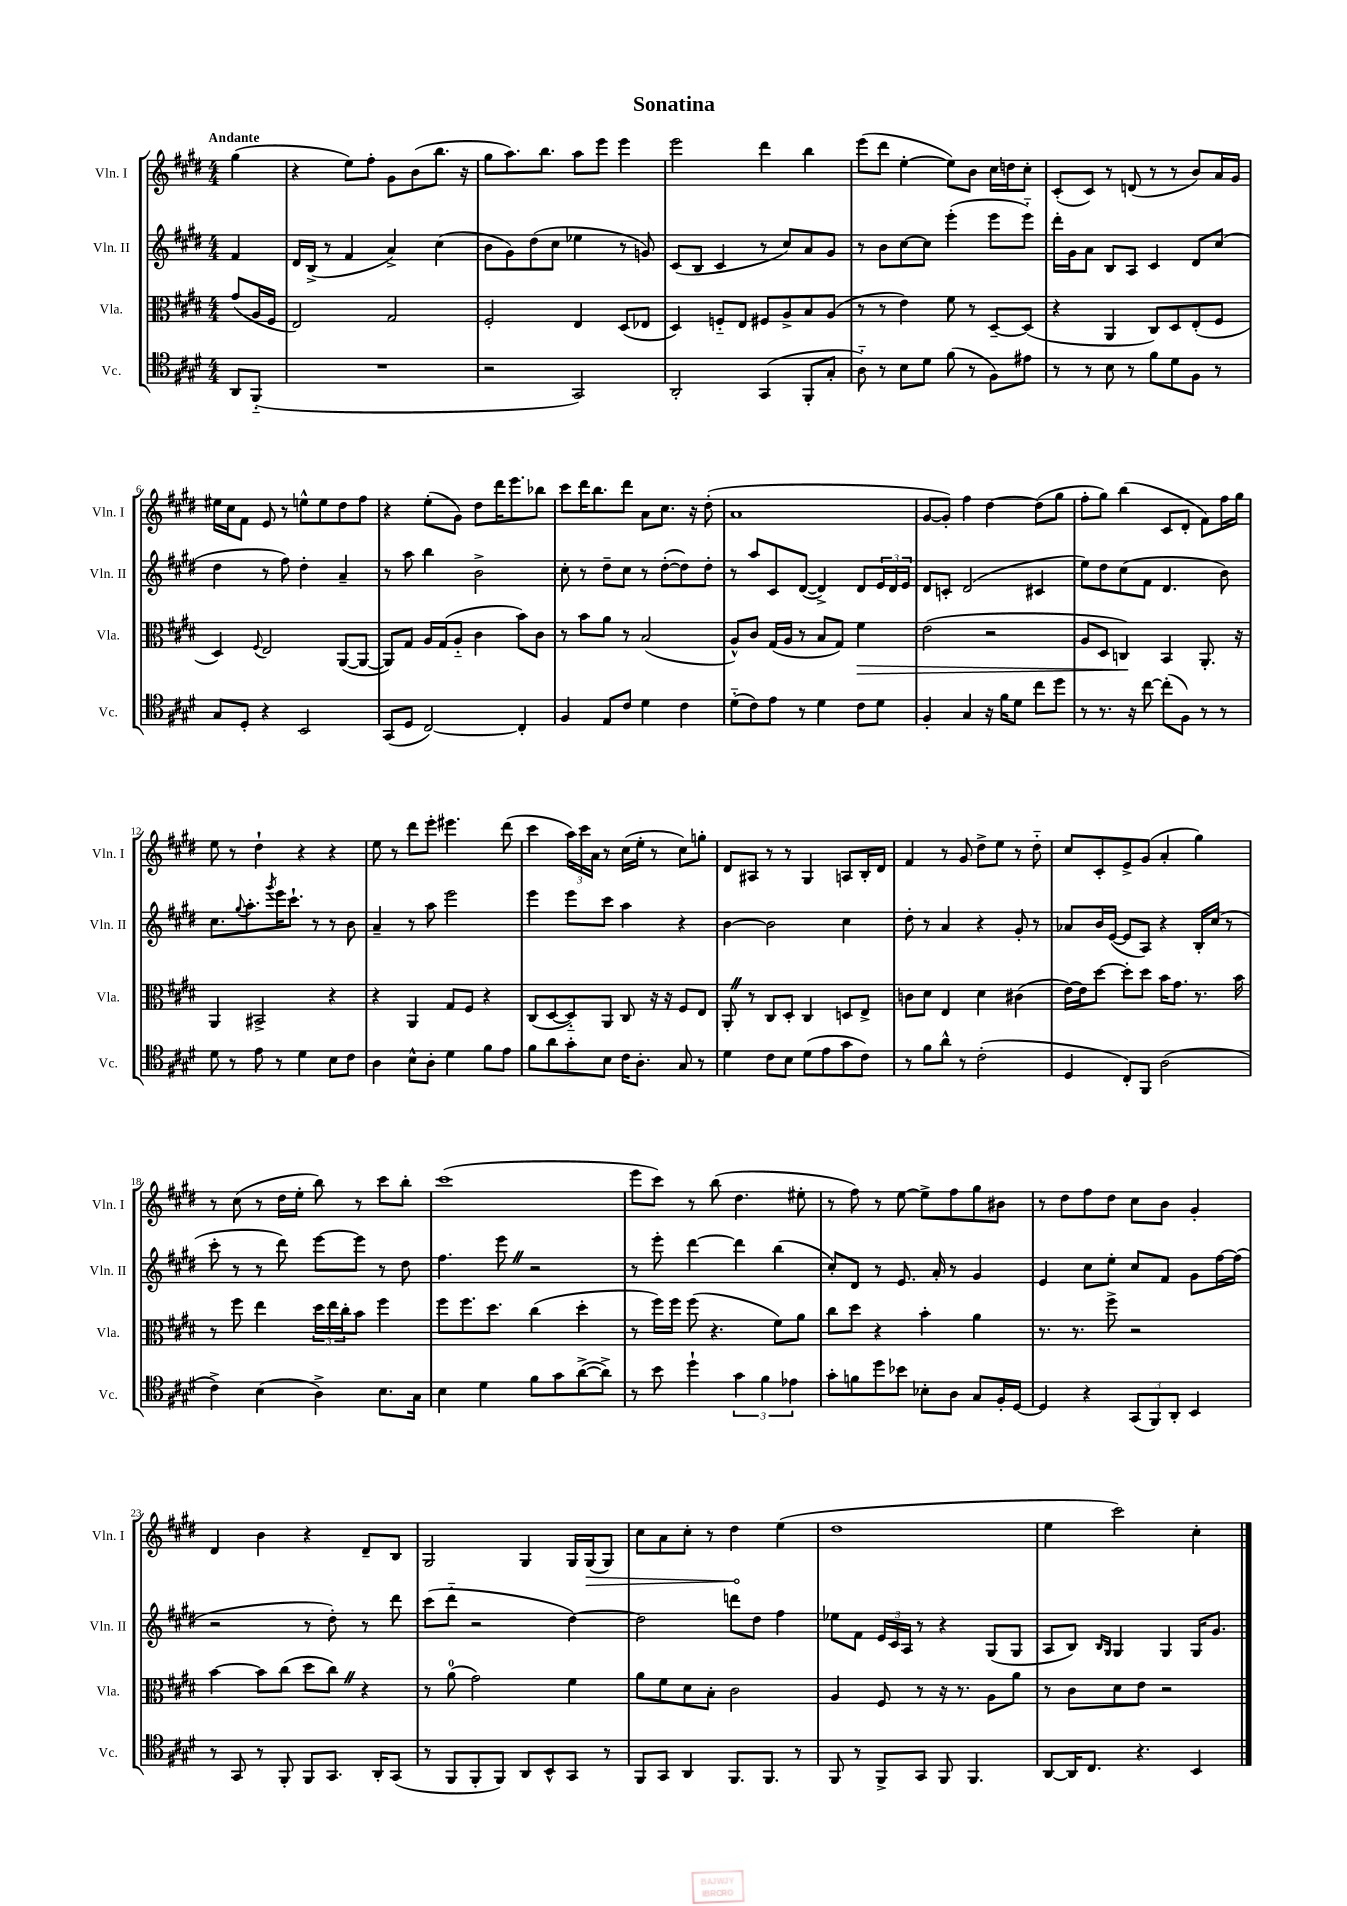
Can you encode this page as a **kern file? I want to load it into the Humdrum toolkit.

**kern	**kern	**dynam	**kern	**kern	**dynam
*part4	*part3	*part3	*part2	*part1	*part1
*staff4	*staff3	*staff3	*staff2	*staff1	*staff1
*I"Vc.	*I"Vla.	*	*I"Vln. II	*I"Vln. I	*
*I'Vc.	*I'Vla.	*	*I'Vln. II	*I'Vln. I	*
*clefC4	*clefC3	*	*clefG2	*clefG2	*
*k[f#c#g#d#]	*k[f#c#g#d#]	*	*k[f#c#g#d#]	*k[f#c#g#d#]	*
*M4/4	*M4/4	*	*M4/4	*M4/4	*
=	=	=	=	=	=
!	!	!	!	!LO:TX:a:B:t=Andante	!
8AA/L	(8g#/L	.	4f#/	(4gg#\	.
(8FF#/J	16A/L	.	.	.	.
.	16F#/JJ	.	.	.	.
=1	=1	=1	=1	=1	=1
1r	2E/)	.	16d#/LL	4r	.
.	.	.	(16B^/JJ	.	.
.	.	.	8r	.	.
.	.	.	4f#/	8ee\L)	.
.	.	.	.	8ff#'\J	.
.	2G#/	.	4a^/)	8g#\L	.
.	.	.	.	(8b\	.
.	.	.	(4cc#\	8.bb\J	.
.	.	.	.	16r	.
=2	=2	=2	=2	=2	=2
2r	2F#'/	.	8b\L	8gg#\L	.
.	.	.	8g#\)	8.aa\)	.
.	.	.	(8dd#\	.	.
.	.	.	.	8.bb\J	.
.	.	.	8cc#\J	.	.
2GG#/)	4E/	.	4ee-X\	8aa\L	.
.	.	.	.	8eee\J	.
.	(8D#/L	.	8r	4eee\	.
.	8E-X/J	.	8gn/)	.	.
=3	=3	=3	=3	=3	=3
2AA'/	4D#/)	.	(8c#/L	2eee\	.
.	.	.	8B/J	.	.
.	8Fn/L	.	4c#/	.	.
.	8E/J	.	.	.	.
(4GG#/	8F#X/L	.	8r	4ddd#\	.
.	8A^/	.	8cc#/L)	.	.
8FF#'/L	8B/	.	8a/	4bb\	.
8G#'/J	(8A/J	.	8g#/J	.	.
=4	=4	=4	=4	=4	=4
8A\)	8r	.	8r	(8eee\L	.
8r	8r	.	8b\L	8ddd#\J	.
8B\L	4e\)	.	[8cc#\	[4ee'\	.
8d#\J	.	.	8cc#\J]	.	.
(8f#\	8f#\	.	(4eee'\	8ee\L])	.
8r	8r	.	.	8b\J	.
8F#\L)	[8D#~/L	.	8eee\L	16cc#\LL	.
.	.	.	.	16ddn\J	.
8e#X\J	(8D#/J]	.	8eee\J)	8cc#'\J	.
=5	=5	=5	=5	=5	=5
8r	4r	.	16ddd#'\LL	(8c#'/L	.
.	.	.	16g#\J	.	.
8r	.	.	8a\J	8c#/J)	.
8B\	4AA/	.	8B/L	8r	.
8r	.	.	8A/J	(8dn/	.
8f#\L	8C#/L)	.	4c#/	8r	.
8d#\	8D#/	.	.	8r	.
8F#\J	(8E'/	.	8d#/L	8b/L)	.
8r	8F#/J	.	(8cc#/J	16a/L	.
.	.	.	.	16g#/JJ	.
!!LO:LB:g=z
=6	=6	=6	=6	=6	=6
8G#/L	4D#/)	.	4dd#\	16ee#X\LL	.
.	.	.	.	16cc#\J	.
8D#'/J	.	.	.	8f#\J	.
.	8qqF#/	.	.	.	.
4r	2E/	.	8r	8e/	.
.	.	.	8ff#\)	8r	.
2BB/	.	.	4dd#'\	8een^^\L	.
.	.	.	.	8ee\	.
.	([8AA/L	.	4a~/	8dd#\	.
.	8AA/J_	.	.	8ff#\J	.
=7	=7	=7	=7	=7	=7
(8GG#/L	8AA/L])	.	8r	4r	.
8D#/J	8G#/J	.	8aa\	.	.
[2C#/)	16A/LL	.	4bb\	(8ee'\L	.
.	(16G#/J	.	.	.	.
.	8A/J	.	.	8g#\J)	.
.	4c#\	.	2b^\	8dd#\L	.
.	.	.	.	16ddd#\K	.
.	.	.	.	8.eee\	.
4C#'/]	8b\L)	.	.	.	.
.	8c#\J	.	.	8bb-X\J	.
=8	=8	=8	=8	=8	=8
4F#/	8r	.	8cc#'\	8ccc#\L	.
.	8b\L	.	8r	16ddd#\K	.
.	.	.	.	8.bb\	.
8E/L	8a\J	.	8dd#~\L	.	.
8c#/J	8r	.	8cc#\J	8ddd#\J	.
4d#\	(2B/	.	8r	8a\L	.
.	.	.	([8dd#'\L	8.cc#\J	.
4c#\	.	.	8dd#\])	.	.
.	.	.	.	16r	.
.	.	.	8dd#'\J	(8dd#'\	.
=9	=9	=9	=9	=9	=9
(8d#\L	8A^^/L)	.	8r	1a	.
8c#\)	8c#/J	.	8aa/L	.	.
8e\J	(16G#/LL	.	8c#/	.	.
.	16A/JJ	.	.	.	.
8r	8r	.	([8d#/J	.	.
4d#\	8B/L	.	4d#^/])	.	.
.	8G#/J)	.	.	.	.
!	!	!LO:HP:b	!	!	!
8c#\L	4f#\	>	8d#/L	.	.
8d#\J	.	.	24e/L	.	.
.	.	.	24d#/	.	.
.	.	.	24e/JJ	.	.
=10	=10	=10	=10	=10	=10
4F#'/	(2e\	.	8d#/L	[8g#/L	.
.	.	.	8cn'/J	8g#'/J])	.
4G#/	.	.	(2d#/	4ff#\	.
16r	2r	.	.	[4dd#\	.
16f#\KL	.	.	.	.	.
8d#\J	.	.	.	.	.
8cc#\L	.	.	4c#X/	(8dd#\L]	.
8dd#\J	.	.	.	8gg#\J	.
=11	=11	=11	=11	=11	=11
8r	8A/L	.	8ee\L)	8ff#'\L	.
8.r	8D#/J	.	8dd#\	8gg#\J)	.
.	4Cn/)	.	(8cc#\	(4bb\	.
16r	.	.	.	.	.
[8cc#\	.	.	8f#\J	.	.
(8cc#'\L]	4BB/	]	4.d#/	8c#/L	.
8F#\J)	.	.	.	8d#'/J	.
8r	8.AA'/	.	.	8f#\L)	.
8r	.	.	8b\)	16ff#\L	.
.	16r	.	.	16gg#\JJ	.
!!LO:LB:g=z
=12	=12	=12	=12	=12	=12
8d#\	4AA/	.	8.cc#\L	8ee\	.
8r	.	.	.	8r	.
.	.	.	8qqgg#/	.	.
.	.	.	8.aa'\	.	.
8e\	2BB#X^/	.	.	4dd#`\	.
.	.	.	8qggg#/	.	.
8r	.	.	16eee\K	.	.
.	.	.	8.ccc#`\J	.	.
4d#\	.	.	.	4r	.
.	.	.	8r	.	.
8B\L	4r	.	8r	4r	.
8c#\J	.	.	8b\	.	.
=13	=13	=13	=13	=13	=13
4A\	4r	.	4a~/	8ee\	.
.	.	.	.	8r	.
8B^^\L	4AA/	.	8r	8ddd#\L	.
8A'\J	.	.	8aa\	8eee'\J	.
4d#\	8G#/L	.	2eee\	4.eee#X\	.
.	8F#/J	.	.	.	.
8f#\L	4r	.	.	.	.
8e\J	.	.	.	(8ddd#\	.
=14	=14	=14	=14	=14	=14
8f#\L	(8C#/L	.	4eee\	4ccc#\	.
8a\	[8D#/	.	.	.	.
8g#'\	8D#/])	.	8eee\L	24aa\LL)	.
.	.	.	.	24ccc#\	.
.	.	.	.	24a\JJ	.
8B\J	8AA/J	.	8ccc#\J	8r	.
16c#\KL	8C#/	.	4aa\	(16cc#\LL	.
8.A'\J	.	.	.	16ee'\JJ	.
.	16r	.	.	8r	.
.	16r	.	.	.	.
8G#/	8F#/L	.	4r	8cc#\L)	.
8r	8E/J	.	.	8ggn'\J	.
=15	=15	=15	=15	=15	=15
4d#\	8AA'Z/	.	[4b\	8d#/L	.
.	8r	.	.	8A#X/J	.
8c#\L	8C#/L	.	2b\]	8r	.
8B\J	8D#'/J	.	.	8r	.
(8d#\L	4C#/	.	.	4G#/	.
8e\	.	.	.	.	.
8g#\	8Dn/L	.	4cc#\	8An/L	.
8c#\J)	8E^/J	.	.	16B'/L	.
.	.	.	.	16d#/JJ	.
=16	=16	=16	=16	=16	=16
8r	8cn\L	.	8dd#'\	4f#/	.
8f#\L	8d#\J	.	8r	.	.
8a^^\J	4E/	.	4a/	8r	.
8r	.	.	.	8g#/	.
(2c#'\	4d#\	.	4r	8dd#^\L	.
.	.	.	.	8ee\J	.
.	(4c#X\	.	8g#'/	8r	.
.	.	.	8r	8dd#\	.
=17	=17	=17	=17	=17	=17
4D#/	[16e\LL)	.	8a-X/L	8cc#/L	.
.	16e\J]	.	.	.	.
.	[8dd#\J	.	16b/L	8c#'/	.
.	.	.	([16e/JJ	.	.
8C#'/L)	8dd#'\L]	.	8e/L]	8e^/	.
8FF#/J	8dd#\J	.	8A/J)	(8g#/J	.
(2A\	16b\KL	.	4r	4a'/	.
.	8.g#\J	.	.	.	.
.	8.r	.	16B'/LL	4gg#\)	.
.	.	.	(16cc#/JJ	.	.
.	.	.	8r	.	.
.	16b\	.	.	.	.
!!LO:LB:g=z
=18	=18	=18	=18	=18	=18
4c#^\)	8r	.	8ccc#'\	8r	.
.	8ff#\	.	8r	(8cc#\	.
(4B\	4ee\	.	8r	8r	.
.	.	.	8ddd#\)	16dd#\LL	.
.	.	.	.	16ee'\JJ	.
4A^\)	24dd#\LL	.	[8eee\L	8bb\)	.
.	24ee\	.	.	.	.
.	24cc#'\J	.	.	.	.
.	8b\J	.	8eee\J]	8r	.
8.B\L	4ff#\	.	8r	8ccc#\L	.
.	.	.	8dd#\	8bb'\J	.
16G#\Jk	.	.	.	.	.
=19	=19	=19	=19	=19	=19
4B\	8ff#\L	.	4.ff#\	(1ccc#	.
.	8.ff#\	.	.	.	.
4d#\	.	.	.	.	.
.	8.dd#\J	.	.	.	.
.	.	.	8eeeZ\	.	.
8f#\L	(4cc#\	.	2r	.	.
8g#\	.	.	.	.	.
([8a^\	4dd#'\	.	.	.	.
8a^\J])	.	.	.	.	.
=20	=20	=20	=20	=20	=20
8r	8r	.	8r	8eee\L	.
8b\	16ff#\LL)	.	8eee'\	8ccc#\J)	.
.	16ff#\JJ	.	.	.	.
4dd#`\	(8ff#\	.	[4ddd#\	8r	.
.	4.r	.	.	(8bb\	.
6g#\	.	.	4ddd#\]	4.dd#\	.
6f#\	.	.	.	.	.
.	8f#\L)	.	(4bb\	.	.
6e-X\	.	.	.	.	.
.	8a\J	.	.	8ee#X'\	.
=21	=21	=21	=21	=21	=21
8g#'\L	8cc#\L	.	8cc#'/L)	8r	.
8fn\	8dd#\J	.	8d#/J	8ff#\)	.
8dd#\	4r	.	8r	8r	.
8b-X\J	.	.	8.e/	[8ee\	.
8B-X'\L	4b'\	.	.	8ee^\L]	.
.	.	.	16a'/	.	.
8A\J	.	.	8r	8ff#\	.
8G#/L	4a\	.	4g#/	8gg#\	.
16F#'/L	.	.	.	8b#X\J	.
[16D#/JJ	.	.	.	.	.
=22	=22	=22	=22	=22	=22
4D#/]	8.r	.	4e/	8r	.
.	.	.	.	8dd#\L	.
.	8.r	.	.	.	.
4r	.	.	8cc#\L	8ff#\	.
.	8ff#^\	.	8ee'\J	8dd#\J	.
(12GG#/L	2r	.	8cc#/L	8cc#\L	.
12FF#/)	.	.	.	.	.
.	.	.	8f#/J	8b\J	.
12AA'/J	.	.	.	.	.
4BB/	.	.	8g#\L	4g#'/	.
.	.	.	[16ff#\L	.	.
.	.	.	(16ff#\JJ]	.	.
!!LO:LB:g=z
=23	=23	=23	=23	=23	=23
8r	[4b\	.	2r	4d#/	.
8GG#/	.	.	.	.	.
8r	8b\L]	.	.	4b\	.
8FF#'/	(8cc#\J	.	.	.	.
8FF#/L	8dd#\L	.	8r	4r	.
8.GG#/J	8cc#Z\J)	.	8dd#'\)	.	.
.	4r	.	8r	8d#~/L	.
16AA'/KL	.	.	.	.	.
(8GG#/J	.	.	8ddd#\	8B/J	.
=24	=24	=24	=24	=24	=24
8r	8r	.	(8ccc#\L	2G#/	.
8FF#/L	(8a\	.	8ddd#\J	.	.
8FF#'/	2g#\)	.	2r	.	.
8FF#/J)	.	.	.	.	.
8AA/L	.	.	.	4G#/	.
8BB^^/	.	.	.	.	.
8GG#/J	4f#\	.	[4dd#\)	16G#/LL	.
!	!	!	!	!	!LO:HP:b
.	.	.	.	(16G#/J	>
8r	.	.	.	8G#/J)	.
=25	=25	=25	=25	=25	=25
8FF#/L	8a\L	.	2dd#\]	8cc#\L	.
8GG#/J	8f#\	.	.	8a\	.
4AA/	8d#\	.	.	8cc#'\J	.
.	8B'\J	.	.	8r	.
8.FF#/L	2c#\	.	8dddn\L	4dd#\	.
.	.	.	8dd#\J	.	.
8.FF#/J	.	.	.	.	.
.	.	.	4ff#\	(4ee\	]
8r	.	.	.	.	.
=26	=26	=26	=26	=26	=26
8FF#/	4A/	.	8ee-X\L	1dd#	.
8r	.	.	8f#\J	.	.
8FF#^/L	8F#/	.	24e/LL	.	.
.	.	.	24c#/	.	.
.	.	.	24A/JJ	.	.
8GG#/J	8r	.	8r	.	.
8FF#/	16r	.	4r	.	.
.	8.r	.	.	.	.
4.FF#/	.	.	.	.	.
.	8A\L	.	(8G#/L	.	.
.	8a\J	.	8G#/J	.	.
=27	=27	=27	=27	=27	=27
[8AA/L	8r	.	8A/L	4ee\	.
16AA/K]	8c#\L	.	8B/J)	.	.
8.C#/J	.	.	.	.	.
.	.	.	16qqB/LL	.	.
.	.	.	16qqG#/JJ	.	.
.	8d#\	.	4G#/	2ccc#\)	.
4.r	8e\J	.	.	.	.
.	2r	.	4G#/	.	.
4BB/	.	.	16G#/KL	4cc#'\	.
.	.	.	8.g#/J	.	.
==	==	==	==	==	==
*-	*-	*-	*-	*-	*-
